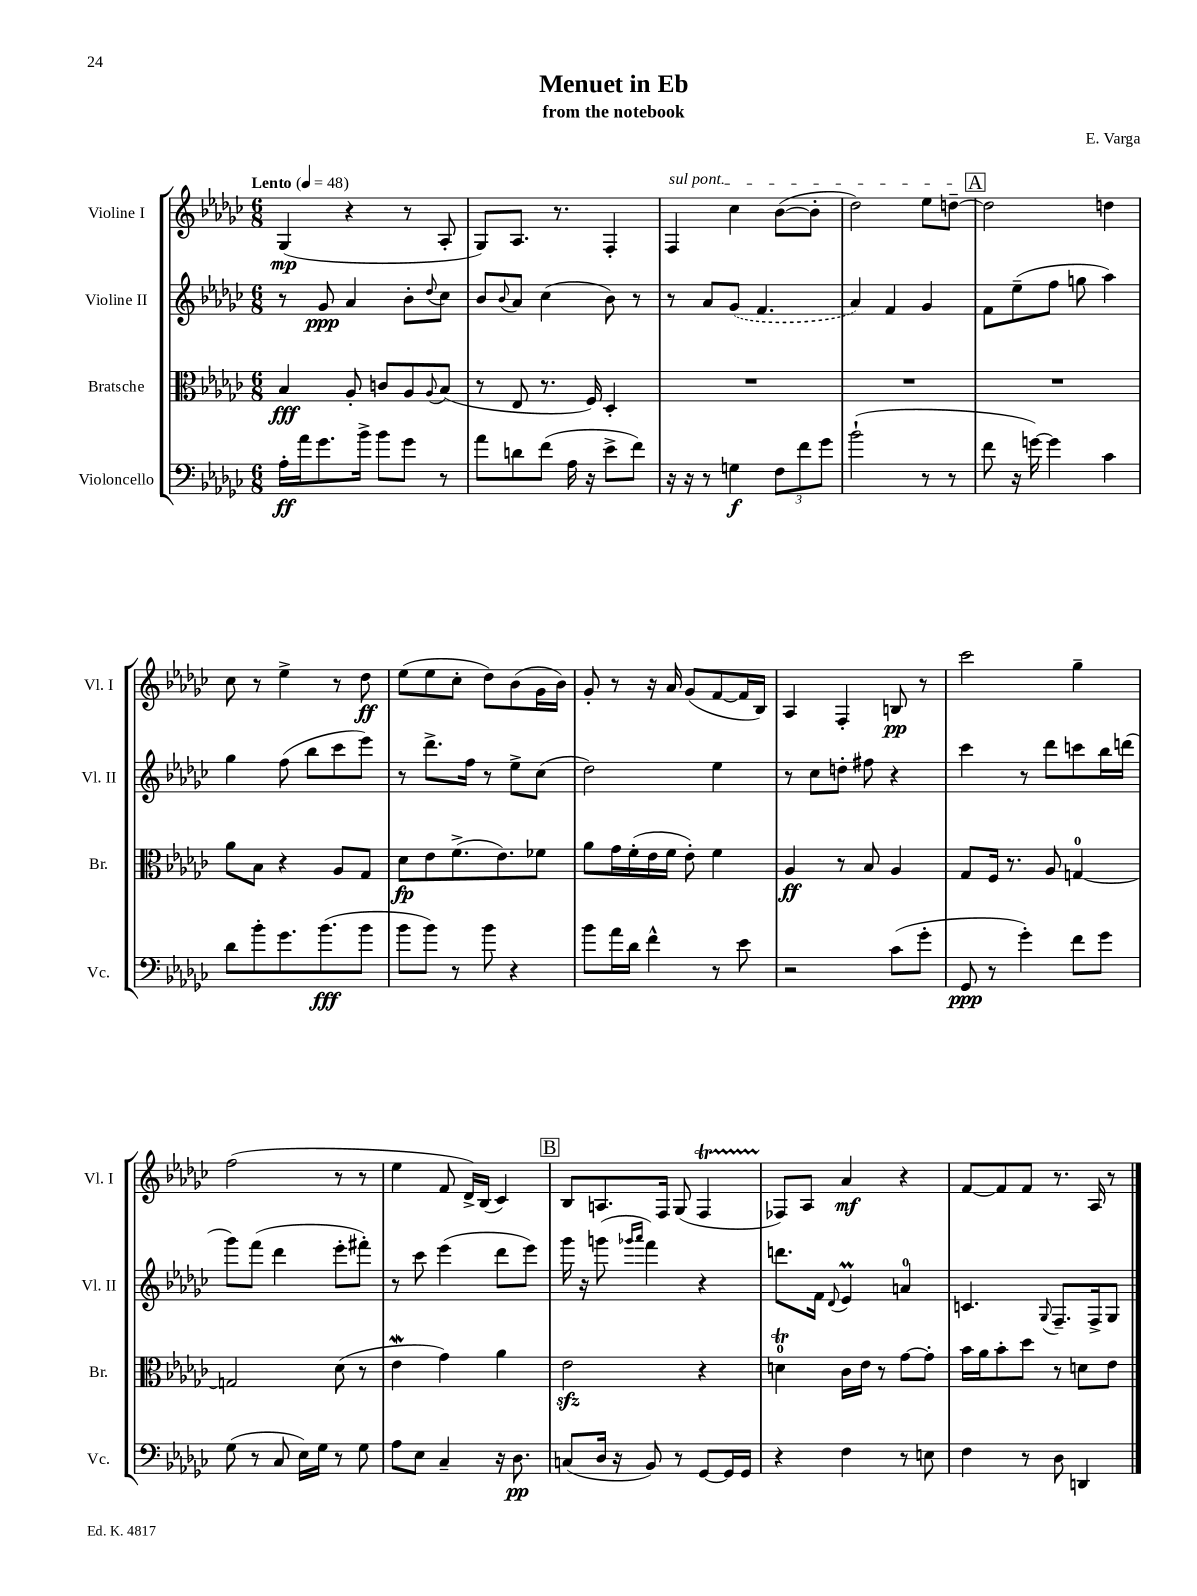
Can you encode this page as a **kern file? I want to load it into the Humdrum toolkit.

**kern	**kern	**kern	**kern
*staff4	*staff3	*staff2	*staff1
*clefF4	*clefC3	*clefG2	*clefG2
*k[b-e-a-d-g-c-]	*k[b-e-a-d-g-c-]	*k[b-e-a-d-g-c-]	*k[b-e-a-d-g-c-]
*M6/8	*M6/8	*M6/8	*M6/8
*MM48	*MM48	*MM48	*MM48
16A-'	4B-	8r	(4G-
16a-	.	.	.
8.g-	.	8g-	.
.	8A-'	4a-	4r
16b-^	.	.	.
8b-	8c	.	.
8g-	8A-	8b-'	8r
.	8qqA-	8qqdd-	.
8r	(8B-	8cc-	8A-'
=	=	=	=
8a-	8r	8b-	8G-)
.	.	8qqb-	.
8d	8E-	8a-	8.A-
(8f	8.r	(4cc-	.
.	.	.	8.r
16A-	.	.	.
16r	16F)	.	.
8e-^	4D-'	8b-)	4F'
8f)	.	8r	.
=	=	=	=
16r	2.r	8r	4F
16r	.	.	.
8r	.	8a-	.
4G	.	(8g-	4cc-
.	.	4.f	.
12F	.	.	([8b-
12f	.	.	.
.	.	.	8b-']
12g-	.	.	.
=	=	=	=
(2b-`	2.r	4a-)	2dd-)
.	.	4f	.
8r	.	4g-	8ee-
8r	.	.	[8dd~
=	=	=	=
8f	2.r	8f	2dd]
16r	.	(8ee-~	.
[16g)	.	.	.
4g]	.	8ff	.
.	.	8gg	.
4c-	.	4aa-)	4dd
=	=	=	=
8d-	8a-	4gg-	8cc-
8b-'	8B-	.	8r
8.g-	4r	(8ff	4ee-^
.	.	8bb-	.
(8.b-	.	.	.
.	8A-	8ccc-	8r
8b-	8G-	8eee-)	8dd-
=	=	=	=
8b-	8d-	8r	(8ee-
8b-)	8e-	8.ddd-^	8ee-
8r	(8.f^	.	8cc-'
.	.	16ff	.
8b-	.	8r	8dd-)
.	8.e-)	.	.
4r	.	8ee-^	(8b-
.	8f-	(8cc-	16g-
.	.	.	16b-)
=	=	=	=
8b-	8a-	2dd-)	8g-'
16a-	16g-	.	8r
16d-	(16f'	.	.
4f^^	16e-	.	16r
.	16f	.	16a-
.	8e-')	.	(8g-
8r	4f	4ee-	[8f
8e-	.	.	16f]
.	.	.	16B-)
=	=	=	=
2r	4A-	8r	4A-
.	.	8cc-	.
.	8r	8dd'	4F'
.	8B-	8ff#	.
(8c-	4A-	4r	8B
8g-'	.	.	8r
=	=	=	=
8GG-	8G-	4ccc-	2ccc-
8r	16F	.	.
.	8.r	.	.
4g-')	.	8r	.
.	8A-	8ddd-	.
8f	[4G	8ccc	4gg-~
8g-	.	16bb-	.
.	.	(16ddd	.
=	=	=	=
(8G-	2G]	8ggg-)	(2ff
8r	.	(8fff	.
8C-	.	4ddd-	.
16E-)	.	.	.
16G-	.	.	.
8r	(8d-	8eee-'	8r
8G-	8r	8fff#')	8r
=	=	=	=
8A-	4e-	8r	4ee-
8E-	.	8ccc-	.
4C-~	4g-)	(4eee-	8f
.	.	.	16d-^)
.	.	.	(16B-
16r	4a-	8ddd-	4c-)
8.D-	.	.	.
.	.	8eee-)	.
=	=	=	=
(8C	2e-	16ggg-	8B-
.	.	16r	.
16D-	.	(8ggg	8.A
16r	.	.	.
.	.	16qqggg-	.
.	.	16qqaaa-	.
8BB-)	.	4fff)	.
.	.	.	16F
8r	.	.	(8G-
[8GG-	4r	4r	4F
16GG-]	.	.	.
16GG-	.	.	.
=	=	=	=
4r	4d	8.ddd	8F-)
.	.	.	8A-
.	.	16f	.
.	.	8qqd-	.
4F	16c-	4e-	4a-
.	16e-	.	.
.	8r	.	.
8r	[8g-	4a	4r
8E	8g-']	.	.
=	=	=	=
4F	16b-	4.c	[8f
.	16a-	.	.
.	8b-'	.	8f]
8r	8dd-	.	8f
.	.	8qqG-	.
8D-	8r	8.F~	8.r
4DD	8d	.	.
.	.	16F^	16A-
.	8e-	8G-	8r
==	==	==	==
*-	*-	*-	*-
